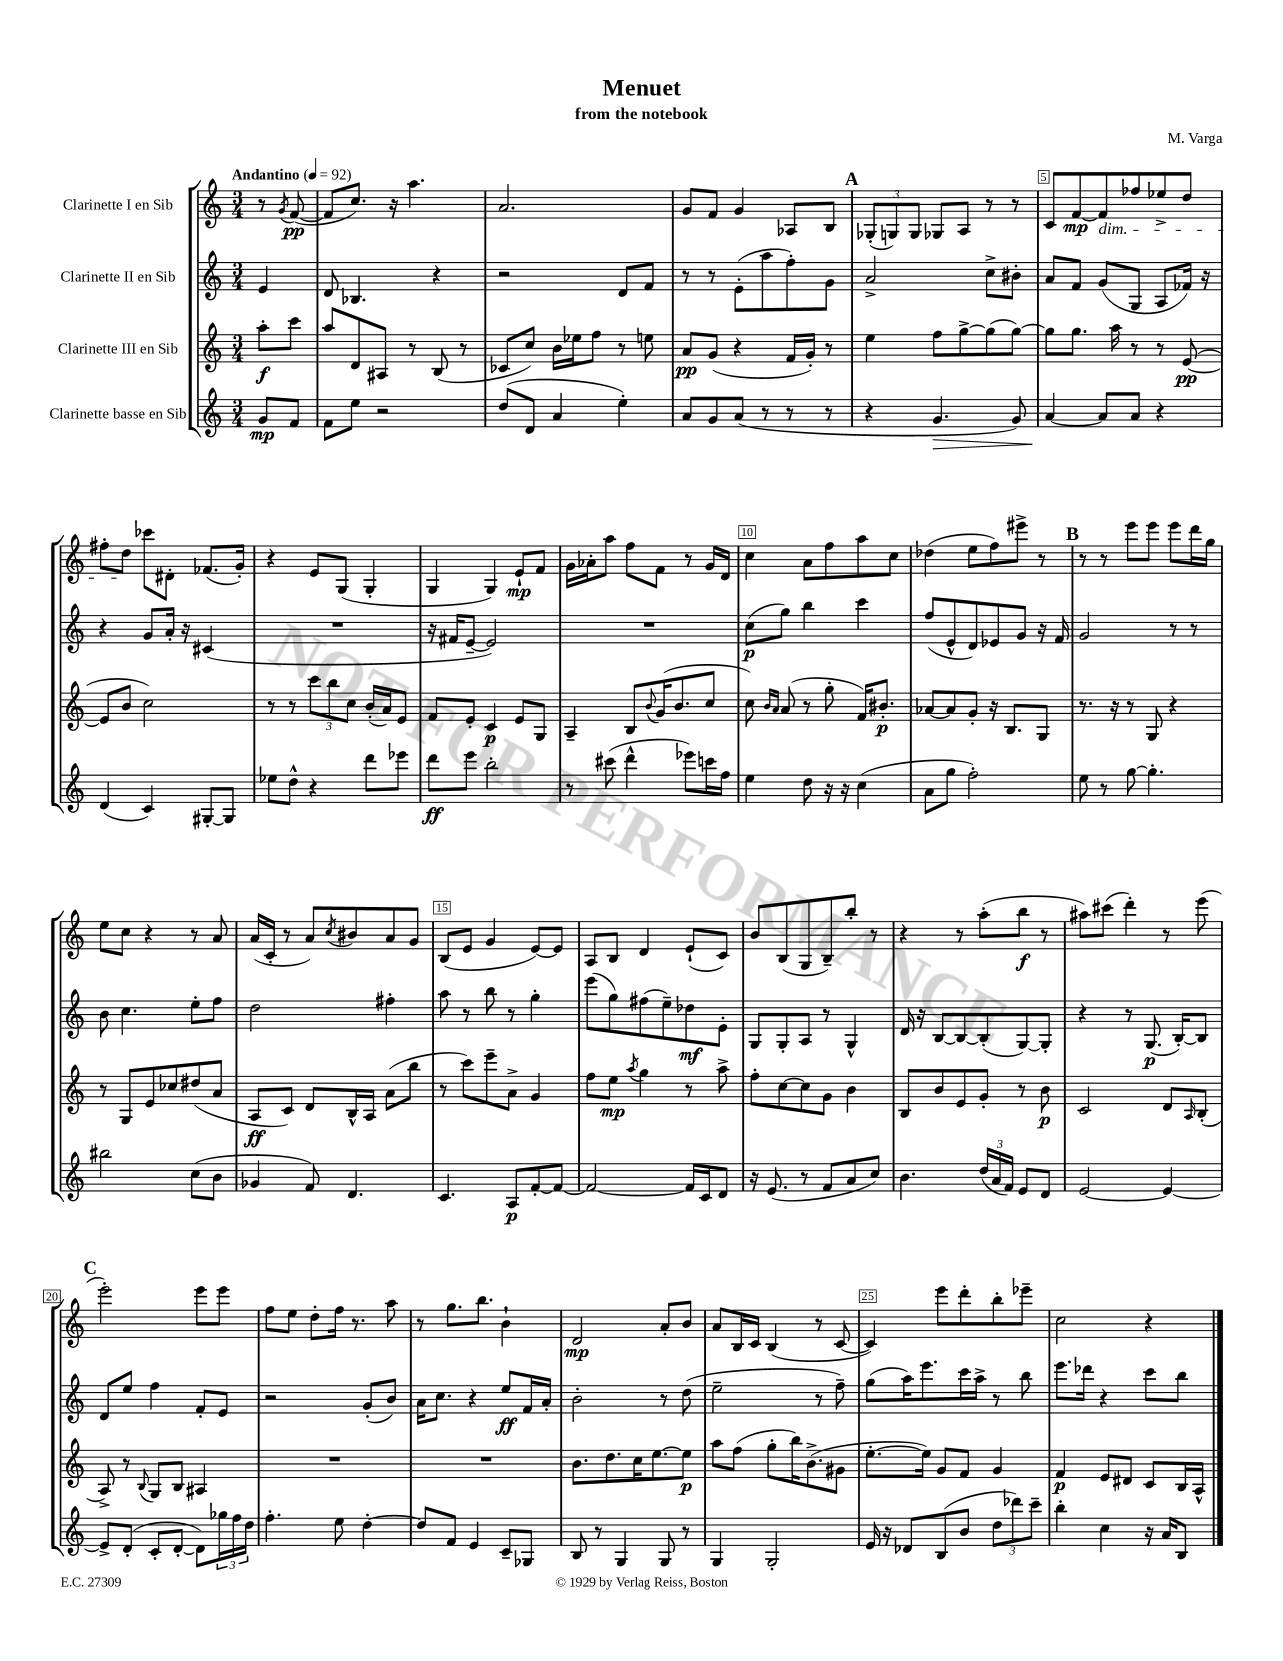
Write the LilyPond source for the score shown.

\header { title = "Menuet" composer = "M. Varga" subtitle = "from the notebook" }
<<
\new StaffGroup <<
\new Staff = "s0" \with { instrumentName = "Clarinette I en Sib" } {
    \clef treble \key c \major \numericTimeSignature \time 3/4 \partial 4 \tempo "Andantino" 4 = 92
    r8 \acciaccatura { g'8 } f'8~\pp( |
    f'8 c''8.) r16 a''4. |
    a'2. |
    g'8 f'8 g'4 aes8 b8 |
    \mark \markup { \bold "A" } \tuplet 3/2 { ges8-.( g8) g8 } ges8 a8 r8 r8 |
    c'8 f'8~\mp f'8\dim fes''8 ees''8-> d''8 |
    fis''8-. d''8\! ces'''8 dis'8-. fes'8.( g'16-.) |
    r4 e'8 g8( g4-. |
    g4 g4) e'8-!\mp f'8 |
    g'16 aes'16-. a''8 f''8 f'8 r8 g'16 d'16 |
    c''4 a'8 f''8 a''8 c''8 |
    des''4( e''8 f''8) eis'''8-> r8 |
    \mark \markup { \bold "B" } r8 r8 e'''8 e'''8 e'''8 d'''16 g''16 |
    e''8 c''8 r4 r8 a'8 |
    a'16( c'16-. r8 a'8) \acciaccatura { c''8 } bis'8 a'8 g'8 |
    b8( e'8 g'4 e'8~) e'8 |
    a8 b8 d'4 e'8-!( c'8) |
    b'8 b8( g8 b8--) b''8-. r8 |
    r4 r8 a''8-.( b''8\f r8 |
    ais''8) cis'''8( d'''4-.) r8 e'''8( |
    \mark \markup { \bold "C" } e'''2-.) e'''8 e'''8 |
    f''8 e''8 d''8-. f''16 r8. a''8 |
    r8 g''8. b''8. b'4-! |
    d'2\mp a'8-. b'8 |
    a'8 b16 c'16 b4( r8 c'8~ |
    c'4) e'''8 d'''8-. b''8-. ees'''8-- |
    c''2 r4 \bar "|." |
}
\new Staff = "s1" \with { instrumentName = "Clarinette II en Sib" } {
    \clef treble \key c \major \numericTimeSignature \time 3/4 \partial 4
    e'4 |
    d'8 bes4. r4 |
    r2 d'8 f'8 |
    r8 r8 e'8-.( a''8 f''8-.) g'8 |
    \mark \markup { \bold "A" } a'2-> c''8-> bis'8-. |
    a'8 f'8 g'8( g8 a8 fes'16) r16 |
    r4 g'8 a'16-. r16 cis'4( |
    R2. |
    r16 fis'16 e'8~-- e'2) |
    R2. |
    c''8\p( g''8) b''4 c'''4 |
    f''8( e'8-^ d'8) ees'8 g'8 r16 f'16 |
    \mark \markup { \bold "B" } g'2 r8 r8 |
    b'8 c''4. e''8-. f''8 |
    d''2 fis''4-. |
    a''8 r8 b''8 r8 g''4-. |
    e'''8( g''8) fis''8( e''8--) des''8\mf e'8-. |
    g8 g8-. a8 r8 g4-^ |
    d'16 r16 b8~ b8~ b8-.( g8~) g8-. |
    r4 r8 g8.\p( b16~-.) b8 |
    \mark \markup { \bold "C" } d'8 e''8 f''4 f'8-. e'8 |
    r2 g'8-.( b'8) |
    a'16 c''8. r4 e''8\ff f'16 a'16-. |
    b'2-. r8 d''8( |
    e''2-- r8 f''8--) |
    g''8( a''16) e'''8. c'''16 a''16-> r8 b''8 |
    e'''8. des'''16 r4 c'''8 b''8 \bar "|." |
}
\new Staff = "s2" \with { instrumentName = "Clarinette III en Sib" } {
    \clef treble \key c \major \numericTimeSignature \time 3/4 \partial 4
    a''8-.\f c'''8 |
    a''8 d'8 ais8 r8 b8( r8 |
    ces'8 c''8) b'16 ees''16 f''8 r8 e''8 |
    a'8\pp g'8( r4 f'16 g'16-.) r8 |
    \mark \markup { \bold "A" } e''4 f''8 g''8~-> g''8( g''8~) |
    g''8 g''8. a''16 r8 r8 e'8~\pp( |
    e'8 b'8 c''2) |
    r8 r8 \tuplet 3/2 { c'''8 b''8 c''8 } b'16-.( a'16) e'8 |
    f'8 e'8-. c'4\p e'8 g8 |
    a4-- b8 \appoggiatura { b'8 } g'16( b'8. c''8 |
    c''8) \grace { b'16 a'16 } a'8( r8 g''8-. f'16) bis'8.-.\p |
    aes'8~ aes'8 g'8-. r16 b8. g8 |
    \mark \markup { \bold "B" } r8. r16 r8 g8 r4 |
    r8 g8 e'8 ces''8 dis''8( a'8 |
    a8\ff c'8) d'8 b16-^ a16 a'8( b''8 |
    r8 c'''8) e'''8-- a'8-> g'4 |
    f''8 e''8\mp \acciaccatura { a''8 } g''4 r8 a''8-> |
    f''8-. c''8~ c''8 g'8 b'4 |
    b8 b'8 e'8 g'8-. r8 b'8\p |
    c'2 d'8 \grace { a16 } b8-.( |
    \mark \markup { \bold "C" } a8->) r8 \appoggiatura { b8 } g8 b8 ais4 |
    R2. |
    R2. |
    b'8. d''8. c''16 e''8.~ e''8\p |
    a''8 f''8( g''8-. b''16) b'8.->( gis'8 |
    e''8.~-. e''16) g'8 f'8 g'4 |
    f'4\p e'8 dis'8 c'8 b16 a16-^ \bar "|." |
}
\new Staff = "s3" \with { instrumentName = "Clarinette basse en Sib" } {
    \clef treble \key c \major \numericTimeSignature \time 3/4 \partial 4
    g'8\mp f'8 |
    f'8 e''8 r2 |
    d''8( d'8 a'4 e''4-.) |
    a'8 g'8 a'8( r8 r8 r8 |
    \mark \markup { \bold "A" } r4 g'4.\> g'8) |
    a'4~\! a'8 a'8 r4 |
    d'4( c'4) gis8~-. gis8 |
    ees''8 d''8-^ r4 d'''8 ees'''8 |
    d'''8\ff e'''8 b''2-. |
    r8 cis'''8( d'''4-^ ees'''8) c'''16 f''16 |
    e''4 d''8 r16 r16 c''4( |
    a'8 g''8 f''2-.) |
    \mark \markup { \bold "B" } e''8 r8 g''8~ g''4.-. |
    bis''2 c''8( b'8 |
    ges'4 f'8) d'4. |
    c'4. a8\p f'8~-. f'8~ |
    f'2~ f'16 c'16 d'8 |
    r16 e'8.( r8 f'8 a'8 c''8) |
    b'4. \tuplet 3/2 { d''16( a'16 f'16) } e'8 d'8 |
    e'2~ e'4~ |
    \mark \markup { \bold "C" } e'8-> d'8-.( c'8-. d'8~-. d'8) \tuplet 3/2 { ges''16 f''16 d''16 } |
    f''4.-. e''8 d''4~-. |
    d''8 f'8 e'4 c'8-- ges8 |
    b8 r8 g4 g8 r8 |
    g4 g2-. |
    e'16 r16 des'8 b8( b'8 \tuplet 3/2 { d''8 des'''8) c'''8-- } |
    b''4-. c''4 r16 a'16 b8 \bar "|." |
}
>>
>>
\layout { \context { \Score \override BarNumber.break-visibility = ##(#f #t #t) barNumberVisibility = #(every-nth-bar-number-visible 5) \override BarNumber.stencil = #(make-stencil-boxer 0.1 0.3 ly:text-interface::print) } }
